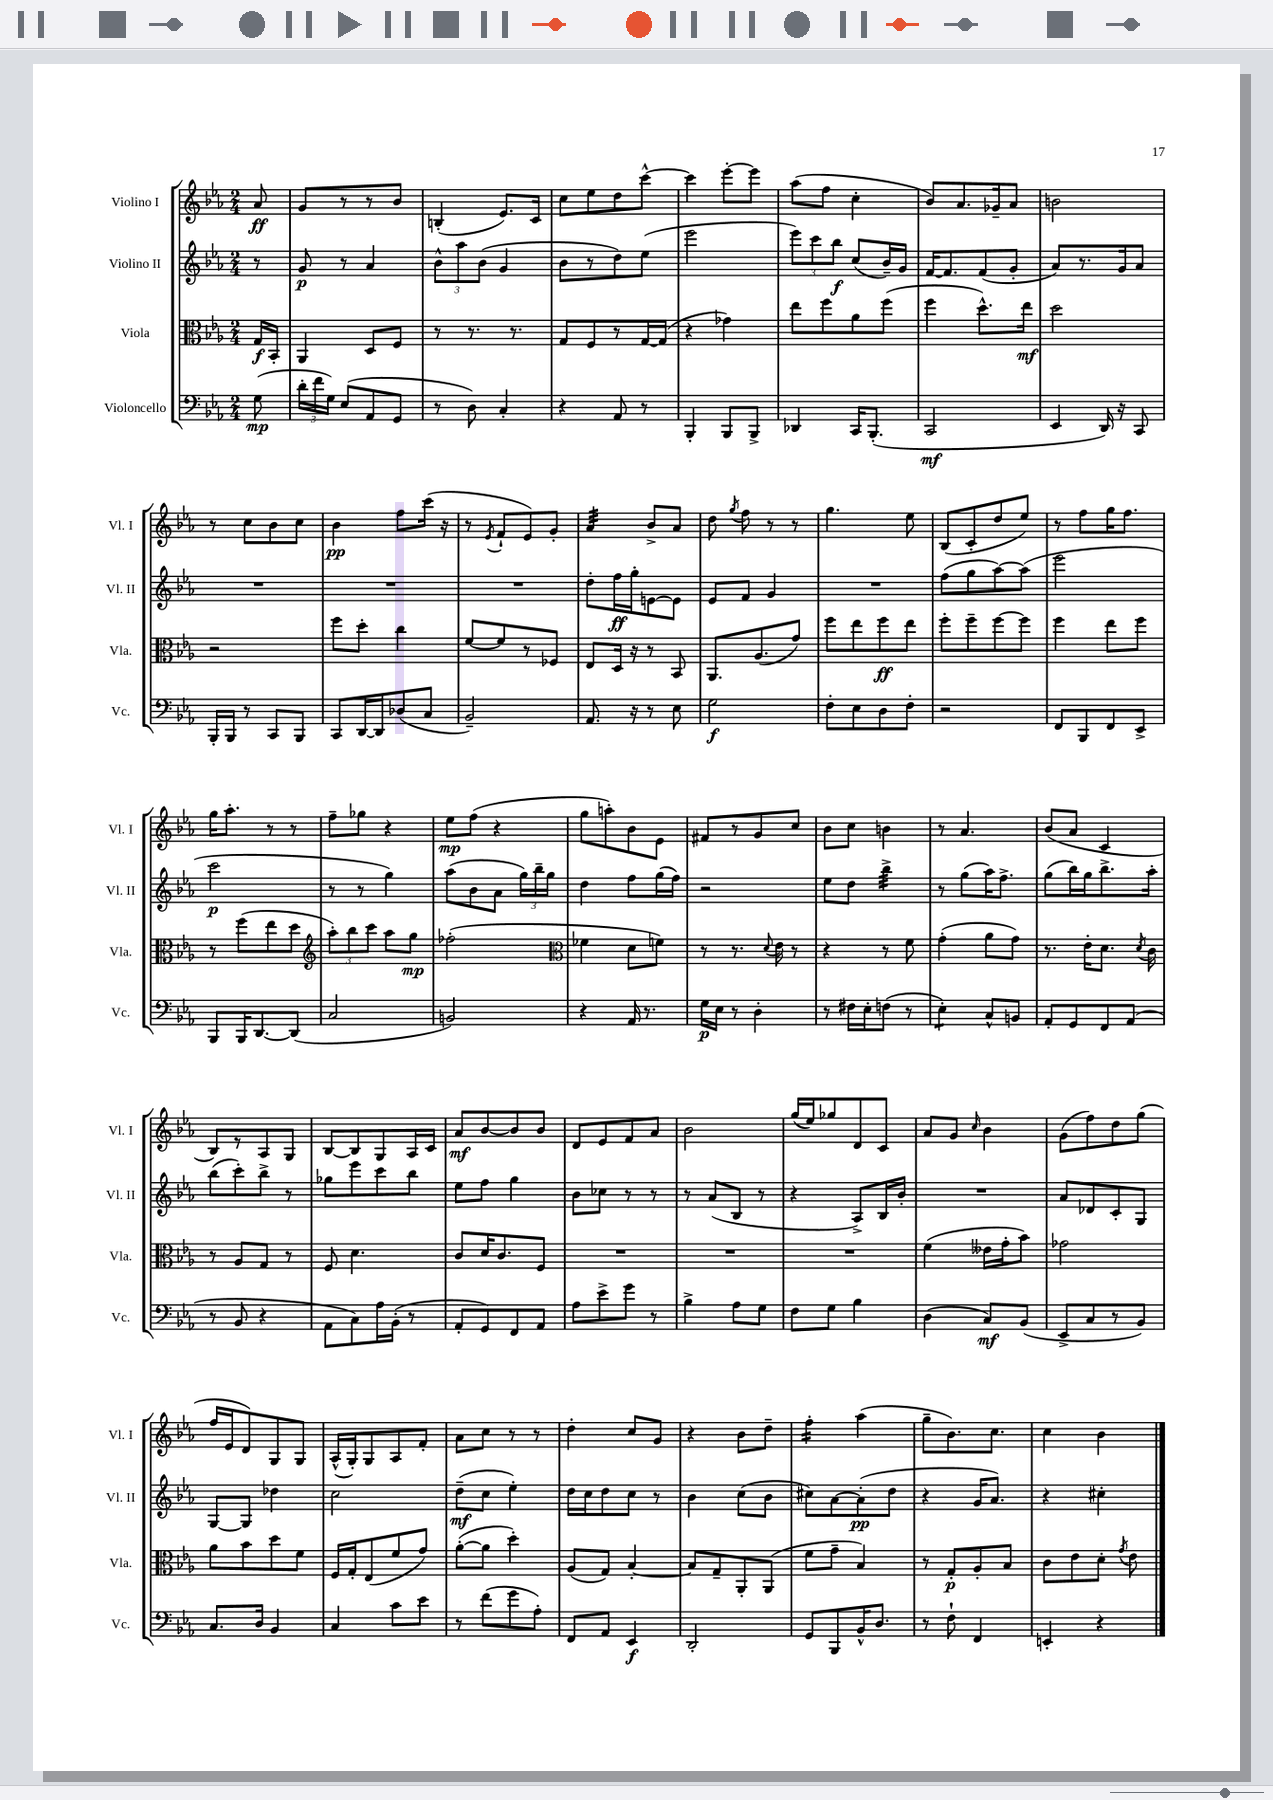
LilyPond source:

<<
\new StaffGroup <<
\new Staff = "s0" \with { instrumentName = "Violino I" shortInstrumentName = "Vl. I" } {
    \clef treble \key ees \major \numericTimeSignature \time 2/4 \partial 8
    \autoBeamOff aes'8\ff |
    g'8[ r8 r8 bes'8] |
    b4-.( ees'8.[) c'16] |
    c''8[ ees''8 d''8 c'''8]~-^ |
    c'''4 ees'''8[~-. ees'''8] |
    aes''8[( f''8] c''4-. |
    bes'8[) aes'8. ges'16-- aes'8] |
    b'2 |
    r8 c''8[ bes'8 c''8] |
    bes'4\pp f''8[ c'''16]( r16 |
    r8 \acciaccatura { ees'8 } f'8[-! ees'8) g'8]-. |
    aes'4:32 bes'8[-> aes'8] |
    d''8 \acciaccatura { g''8 } f''8 r8 r8 |
    g''4. ees''8 |
    bes8[( c'8-. d''8 ees''8]) |
    r8 f''8[ g''16 f''8.] |
    g''16[ aes''8.]-. r8 r8 |
    f''8[-- ges''8] r4 |
    ees''8[\mp f''8]( r4 |
    g''8[ a''8-.) bes'8 ees'8] |
    fis'8[ r8 g'8 c''8] |
    bes'8[ c''8] b'4 |
    r8 aes'4. |
    bes'8[( aes'8] c'4 |
    bes8[) r8 aes8 g8] |
    bes8[~ bes8 g8 aes16 c'16] |
    aes'8[\mf bes'8~ bes'8 bes'8] |
    d'8[ ees'8 f'8 aes'8] |
    bes'2 |
    g''16[( ees''16) ges''8 d'8 c'8] |
    aes'8[ g'8] \grace { c''16 } bes'4 |
    g'8[( f''8) d''8 g''8]( |
    f''16[ ees'16 d'8) g8 g8] |
    aes16[-^( g16-.) g8 aes8 f'8]-. |
    aes'8[ c''8] r8 r8 |
    d''4-. c''8[ g'8] |
    r4 bes'8[ d''8]-- |
    f''4:16-. aes''4( |
    g''8[-- bes'8.) c''8.] |
    c''4 bes'4 \bar "|." |
}
\new Staff = "s1" \with { instrumentName = "Violino II" shortInstrumentName = "Vl. II" } {
    \clef treble \key ees \major \numericTimeSignature \time 2/4 \partial 8
    \autoBeamOff r8 |
    g'8\p r8 aes'4 |
    \tuplet 3/2 { bes'8[-^ aes''8 bes'8]( } g'4 |
    bes'8[ r8 d''8) ees''8]( |
    ees'''2 |
    \tuplet 3/2 { ees'''8[) c'''8 bes''8]\f } c''8[( bes'16--) g'16] |
    f'16[~ f'8. f'8( g'8]-. |
    aes'8[) r8. g'16 aes'8] |
    R2 |
    R2 |
    R2 |
    d''8[-. f''16\ff g''16-. e'8~ e'8] |
    ees'8[ f'8] g'4 |
    R2 |
    f''8[( g''8 aes''8~) aes''8]( |
    ees'''2 |
    c'''2\p |
    r8 r8 g''4) |
    aes''8[( bes'8 aes'8] \tuplet 3/2 { g''16[) bes''16-- g''16] } |
    d''4 f''8[ g''16( f''16]) |
    r2 |
    ees''8[ d''8] bes''4:32-> |
    r8 g''8[( aes''16) f''8.]-> |
    g''8[( bes''16) g''16 bes''8.-> aes''16]-. |
    bes''8[( c'''8-.) bes''8]-> r8 |
    ges''8[ ees'''8 c'''8 bes''8] |
    ees''8[ f''8] g''4 |
    bes'8[ ces''8] r8 r8 |
    r8 aes'8[( bes8] r8 |
    r4 aes8[->) bes16 bes'16]-. |
    R2 |
    aes'8[ des'8 c'8-. g8] |
    g8[~ g8] des''4 |
    c''2 |
    d''8[--\mf( c''8] ees''4-.) |
    d''16[ c''16 d''8 c''8] r8 |
    bes'4 c''8[( bes'8] |
    cis''8[) aes'8~ aes'8-.\pp( d''8] |
    r4 g'16[ aes'8.]) |
    r4 cis''4-. \bar "|." |
}
\new Staff = "s2" \with { instrumentName = "Viola" shortInstrumentName = "Vla." } {
    \clef alto \key ees \major \numericTimeSignature \time 2/4 \partial 8
    \autoBeamOff g16[\f bes,16]-. |
    aes,4 d8[ f8] |
    r8 r8. r8. |
    g8[ f8 r8 g16~ g16]( |
    r4 ges'4) |
    ees''8[ f''8 aes'8 f''8]( |
    f''4 d''8.[-^) ees''16]\mf |
    d''2 |
    r2 |
    f''8[ d''8]-. c''4 |
    f'8[~ f'8 r8 fes8] |
    ees8[ d16] r16 r8 bes,8 |
    aes,8.[ aes8.( g'8]) |
    f''8[ ees''8 f''8\ff ees''8] |
    f''8[-. f''8-- f''8~ f''8] |
    f''4 ees''8[ f''8] |
    r8 f''8[( ees''8 d''8] |
    \clef treble \tuplet 3/2 { aes''8[-.) bes''8 c'''8] } aes''8[ g''8]\mp |
    fes''2-.( |
    \clef alto fes'4 d'8[ f'8]) |
    r8 r8. \appoggiatura { d'8 } ees'16 r8 |
    r4 r8 f'8 |
    g'4-.( aes'8[ g'8]) |
    r8. ees'16[-. d'8.] \acciaccatura { d'8 } c'16 |
    r8 aes8[ g8] r8 |
    f8 d'4. |
    c'8[ d'16 c'8. f8] |
    R2 |
    R2 |
    R2 |
    f'4( eeses'16[ g'16-. bes'8]) |
    ges'2 |
    aes'8[ bes'8 d''8 f'8] |
    f16[ g16-. ees8( f'8 g'8]) |
    aes'8[~-.( aes'8] d''4-.) |
    aes8[( g8]) bes4~-. |
    bes8[ g8-- aes,8-. aes,8]( |
    f'8[ g'8]-- bes4) |
    r8 g8[-.\p aes8-. bes8] |
    c'8[ ees'8 d'8]-. \acciaccatura { g'8 } ees'8 \bar "|." |
}
\new Staff = "s3" \with { instrumentName = "Violoncello" shortInstrumentName = "Vc." } {
    \clef bass \key ees \major \numericTimeSignature \time 2/4 \partial 8
    \autoBeamOff g8\mp( |
    \tuplet 3/2 { d'16[-. f'16 g16]) } ees8[( aes,8 g,8] |
    r8 d8) c4-. |
    r4 aes,8 r8 |
    bes,,4-. bes,,8[ bes,,8]-> |
    des,4 c,16[ bes,,8.]-.( |
    c,2\mf |
    ees,4 d,16) r16 c,8 |
    bes,,16[-. bes,,16] r8 c,8[ bes,,8] |
    c,8[ d,16~ d,16 des8( c8] |
    bes,2--) |
    aes,8. r16 r8 ees8 |
    g2\f |
    f8[-. ees8 d8 f8]-. |
    r2 |
    f,8[ bes,,8 f,8 ees,8]-> |
    bes,,8[ bes,,16 d,8.~ d,8]( |
    c2 |
    b,2) |
    r4 aes,16 r8. |
    g16[\p ees16] r8 d4-. |
    r8 fis16[ ees16-. f8]( r8 |
    ees4:8-.) c8[-^ b,8] |
    aes,8[-. g,8 f,8 aes,8]( |
    r8 bes,8 r4 |
    aes,8[ c8) aes16 bes,16]-.( r8 |
    aes,8[-. g,8) f,8 aes,8] |
    aes8[ ees'8-> g'8] r8 |
    bes4-> aes8[ g8] |
    f8[ g8] bes4 |
    d4( c8[\mf) bes,8]( |
    ees,8[-> c8 r8 bes,8]) |
    c8.[ d16] bes,4 |
    c4 c'8[ ees'8] |
    r8 f'8[( g'8 aes8]-.) |
    f,8[ aes,8] ees,4\f |
    d,2-. |
    g,8[ bes,,8 bes,16-^ d8.] |
    r8 f8-! f,4 |
    e,4-. r4 \bar "|." |
}
>>
>>
\layout { \context { \Score \remove "Bar_number_engraver" } }
